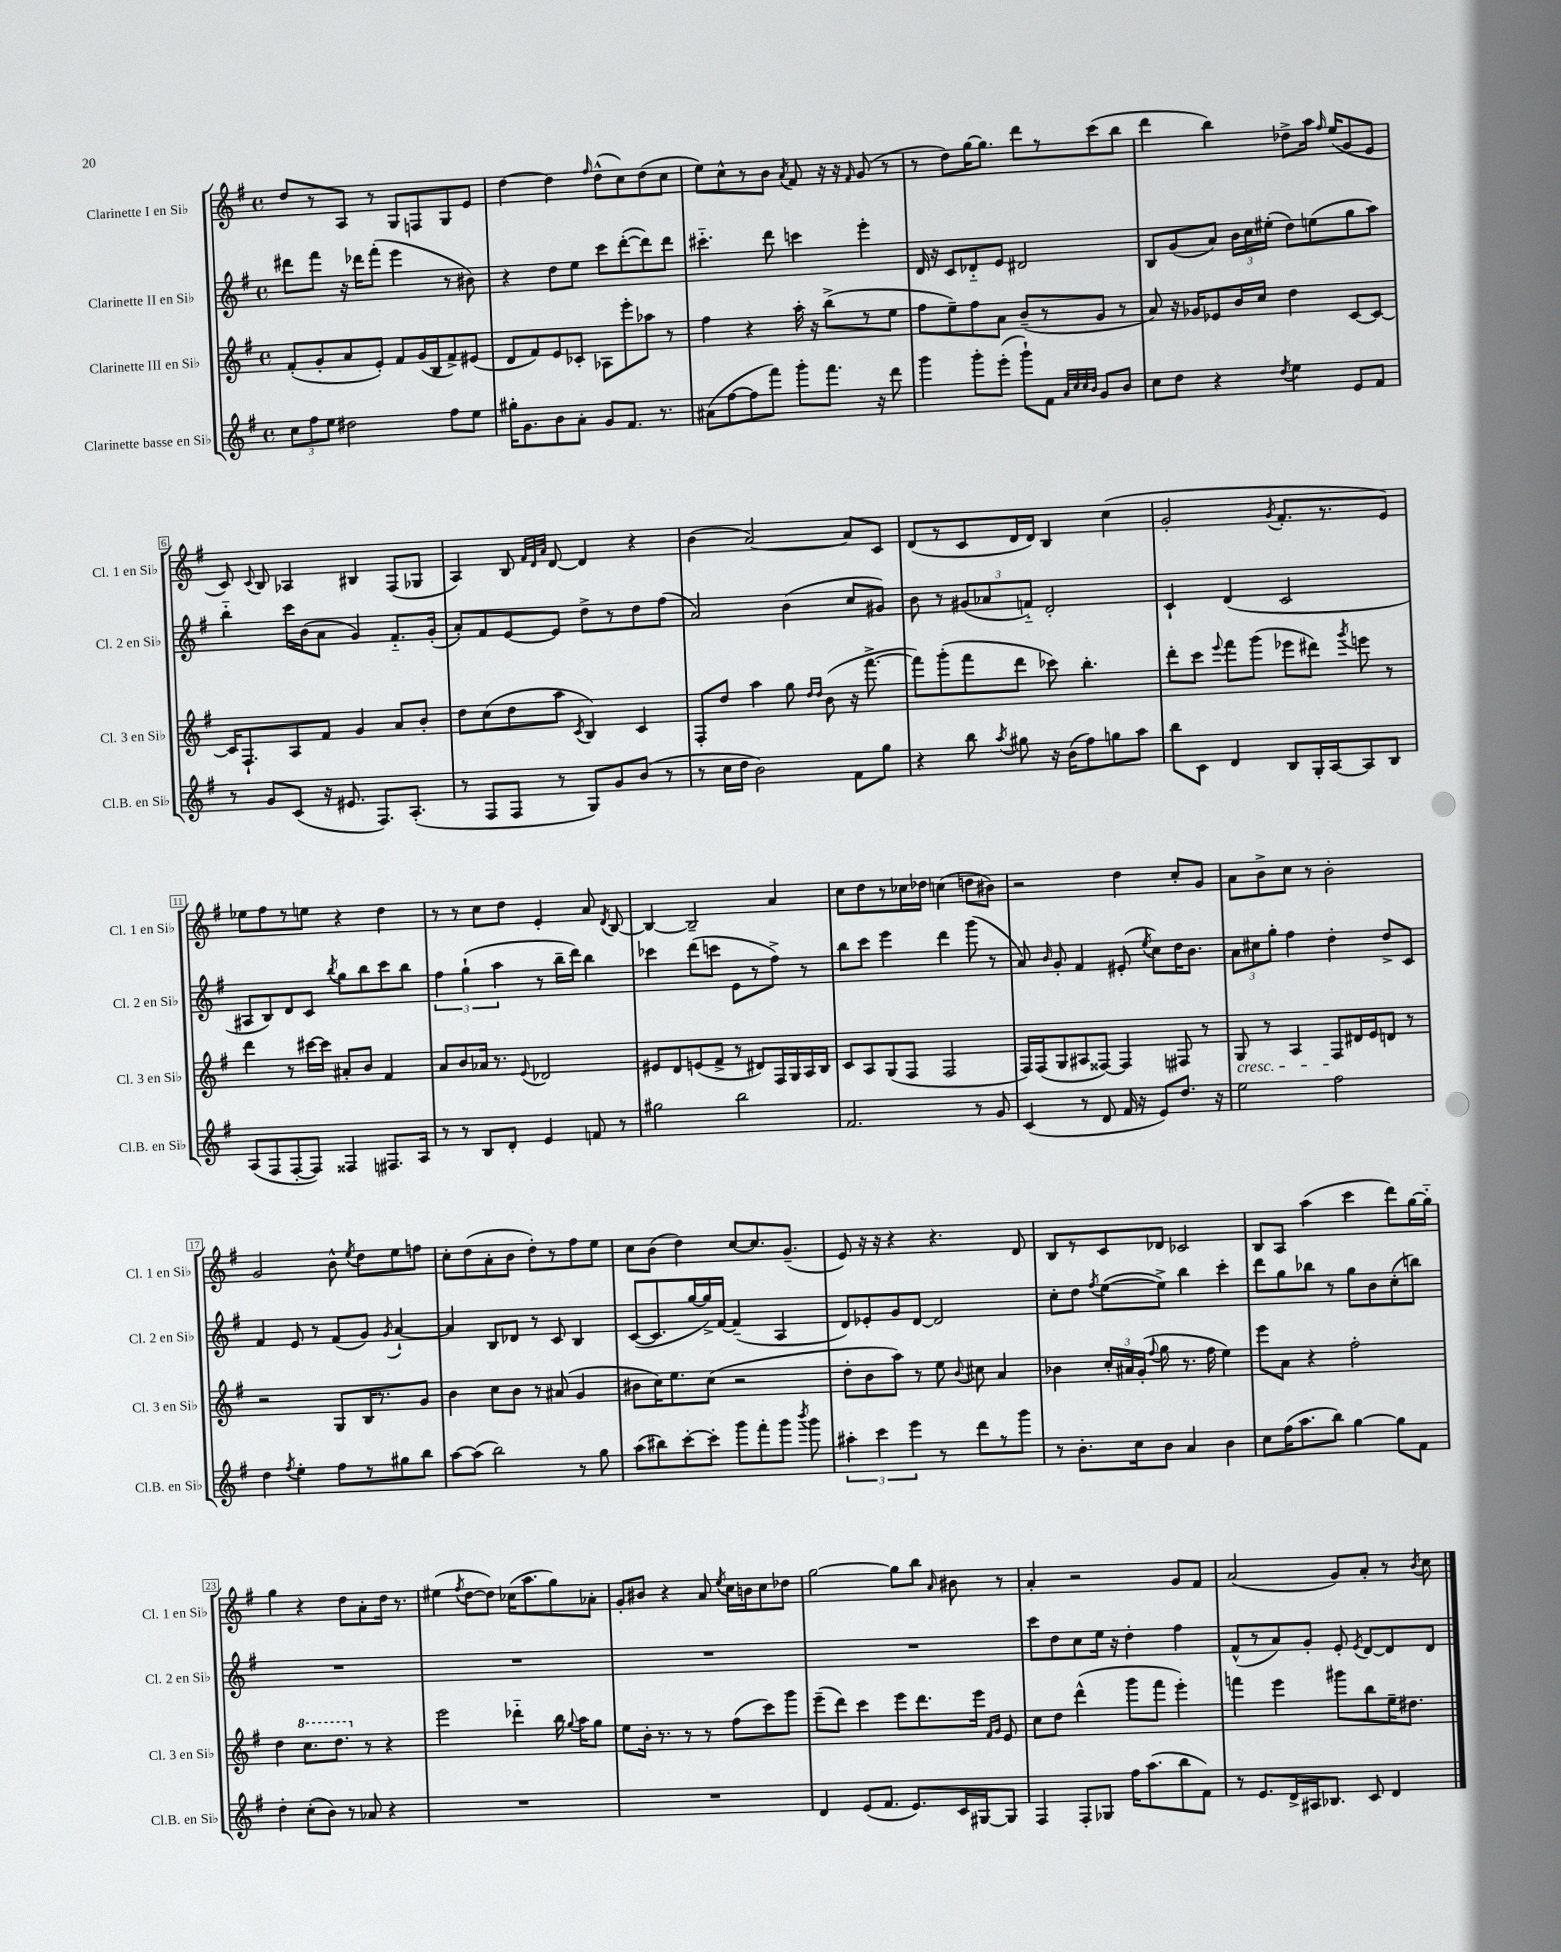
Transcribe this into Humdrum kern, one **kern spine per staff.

**kern	**kern	**kern	**kern
*staff4	*staff3	*staff2	*staff1
*clefG2	*clefG2	*clefG2	*clefG2
*k[f#]	*k[f#]	*k[f#]	*k[f#]
*M4/4	*M4/4	*M4/4	*M4/4
*met(c)	*met(c)	*met(c)	*met(c)
12cc\L	(8f#'/L	8ddd#\L	8dd/L
12ff#\	.	.	.
.	8g'/	8fff#\J	8r
12ee\J	.	.	.
2dd#\	8a/	16r	8A/J
.	.	16ddd-\LK	.
.	8e'/J)	(8fff#'\J	8r
.	8f#/L	4eee\	8G/L
.	(16g/L	.	8F/
.	16B/J	.	.
8ff#\L	8f#^/)	8r	8G/
8ee\J	(8e#/J	8b#\)	8e/J
=	=	=	=
16gg#'\LK	8d/L	4r	[4dd\
8.g\	.	.	.
.	8f#/)	.	.
8b\	8e/	8dd\L	4dd\]
8a'\J	8c-'/J	8ee\J	.
.	.	.	16qqff#/
8g/L	8A-\L	8ccc\L	(8dd^^\L
8.f#/J	8eee'\	([8ddd'\	8cc\)
.	8aa-\J	8ddd\])	(8dd\
8.r	.	.	.
.	8r	8ddd\J	8cc\J
=	=	=	=
(8a#\L	4ff#\	4.ccc#'~\	8ee\L)
[8ff#\	.	.	8cc^^\
8ff#\]	4r	.	8r
8fff#\J)	.	8ddd\	8b\J
.	.	.	8qa/
8ggg'\L	16aa'\	4ccc\	8f#/
.	16r	.	.
8.fff#\J	(8bb^\L	.	16r
.	.	.	16r
.	.	.	16qqf#/
.	8r	4eee'\	(8g/
16r	.	.	.
8ddd\	8ee\J	.	8r
=	=	=	=
4ggg\	8ff#\L	16d/	8r
.	.	16r	.
.	8ee~\)	8c/L	8dd\L)
8ggg'\L	8ff#\	8d-'~/	[16gg\K
.	.	.	8.gg\]J
(8eee'\J	8a\J	8e/J	.
8ggg`\L)	(8b~/L	2d#/	8ddd\L
8f#\J	8r	.	8r
32qqa/LLL	.	.	.
32qqcc/	.	.	.
32qqcc/	.	.	.
32qqb/JJJ	.	.	.
8g/L	8g/J	.	(8ccc\
8b/J	8r	.	8bb\J
=	=	=	=
8cc\L	8a/)	8B/L	4ddd\
8dd\J	16r	(8g/	.
.	16g-/LK	.	.
4r	8e-/	8a/J)	4bb\)
.	16b/L	24b\LL	.
.	.	24cc\	.
.	16cc/JJ	.	.
.	.	(24ee#'\JJ	.
8qdd/	.	.	.
4ee\	4dd\	8dd\L)	8dd-^\L
.	.	(8ee\	16aa\Jk
.	.	.	16qqff#/
.	.	.	(16ee/LK
8e/L	[8c/L	8gg\	8g/
8f#/J	8c/_J	8aa\J)	8e/J
=	=	=	=
8r	16c/]LK	4bb'~\	8c/)
.	8.F#`/	.	.
.	.	.	8qqc/
8g/L	.	.	8B/
(8c/J	8A/	16ccc\LL	4A-/
.	.	(16b\J	.
16r	8f#/J	8a\J	.
8.e#/	.	.	.
.	4g/	4g/)	4B#/
8.F#/L)	.	.	.
.	8a/L	8.f#'~/L	(8F#/L
(8.A'/J	.	.	.
.	8b'/J	.	8G-/J
.	.	(16g'/Jk	.
=	=	=	=
8r	8dd\L	8a'/L)	4A/)
8F#/L	(8cc\	8f#/	.
8F#/J	8dd\	[8e/	8B/
.	.	.	32qqf#/LLL
.	.	.	32qqd/
.	.	.	32qqa/JJJ
8r	8aa\J	8e/]J	[8d/
.	8qc/	.	.
8G/L)	4B/)	8dd^\L	4d/]
8g/	.	8r	.
(8b/J	4c/	8dd\	4r
8r	.	(8ff#\J	.
=	=	=	=
8r	8F#'/L	2a/)	(4b\
16cc\LL	8dd/J	.	.
16dd\JJ	.	.	.
2b\)	4aa\	.	[2a/)
.	8gg\	(4b\	.
.	16qqdd/LL	.	.
.	16qqdd/JJ	.	.
.	(8b\	.	.
8f#\L	16r	8cc/L	8a/]L
.	[8.fff#^\	.	.
8gg\J	.	8g#/J)	8c/J
=	=	=	=
4r	8fff#\]L)	8b\	(8d/L
.	(8ggg'\	8r	8r
8bb\	8fff#\	(12g#/L	8c/
.	.	12a-/	.
8qaa/	.	.	.
8gg#\	8ddd\J	.	16d/L
.	.	12f'~/J)	.
.	.	.	16d/JJ)
16r	8ccc-\)	2d'/	4B/
(16b\LK	.	.	.
8ff#\)	4.bb'\	.	.
8gg\	.	.	(4cc\
8aa\J	.	.	.
=	=	=	=
8bb\L	8ddd'\L	4c`/	2g'/
8c\J	8ccc\J	.	.
.	8qqeee/	.	.
4d/	8fff#\L	(4d/	.
.	(8ggg\J	.	.
.	.	.	8qg/
8B/L	8eee-\L	2c/	8.f#'/L
16G'/L	8ddd#\J)	.	.
[16A/J	.	.	8.r
.	8qggg/	.	.
8A/]	8eee\	.	.
8B/J	8r	.	8e/J)
=	=	=	=
(8A/L	4ddd\	8A#/L	8ee-\L
8F#/	.	8B/)	8ff#\
[8F#'/	8r	8d/	8r
8F#/]J)	[16ccc#\LL	8c/J	8ee\J
.	16ccc#\]JJ	.	.
.	.	8qbb/	.
4F##/	8a#'/L	8gg\L	4r
.	8b/J	8bb\	.
8.F#/L	4f#/	8ccc\	4dd\
.	.	8bb\J	.
16A/Jk	.	.	.
=	=	=	=
8r	8a/L	6ff#\	8r
8r	8b/	.	8r
.	.	(6gg`\	.
8B/L	16a-/Jk	.	8cc\L
.	8.r	.	.
.	.	6aa\	.
8d'/J	.	.	8dd\J
.	8qqe/	.	.
4e/	2d-/	8r	4e'/
.	.	16bb~\LL	.
.	.	16ddd\JJ)	.
8f/	.	4bb\	8a/
.	.	.	8qd/
8r	.	.	[8B/
=	=	=	=
2gg#\	8e#/L	4ccc-\	4B/_
.	8d/	.	.
.	(8e/	(8ddd\L	2B~/]
.	8f#^/J	8ccc\J	.
2bb\	8r	8e\L	.
.	8d#/L)	8r	.
.	16F#/L	8ff#^\J)	4a/
.	16G/	.	.
.	16A/	8r	.
.	16B/JJ	.	.
=	=	=	=
2.f#/	8c/L	8bb\L	8cc\L
.	8A/	8ccc\J	8dd\
.	(8G/	4eee\	8r
.	8F#/J	.	16cc-\L
.	.	.	16dd-\JJ
.	2F#/	4ddd\	(4cc\
8r	.	(8ggg\	8dd\L
8g/	.	8r	8b#\J)
=	=	=	=
(4c/	16F#/LL)	8a/)	2r
.	(16F#/J	.	.
.	.	16qqb/	.
.	8G/	8g'/	.
8r	8A#/	4f#/	.
8d/	[8F##/J)	.	.
16f#/	4F##/]	(8e#'/	4dd\
16r	.	.	.
.	.	8qee/	.
8e/L)	.	8cc\L)	.
8.dd/J	8F#/	16dd\K	8cc'/L
.	.	8.b\J	.
.	8r	.	8g/J
16r	.	.	.
=	=	=	=
2ee\	8G/	12a\L	8a\L
.	.	12cc#\	.
.	8r	.	8b^\
.	.	12gg'\J	.
.	4A/	4ff#\	8cc\J
.	.	.	8r
2ff#\	8F#/L	4dd'\	2b'\
.	16d#/L	.	.
.	16e/J	.	.
.	8d/J	8dd^/L	.
.	8r	8c/J	.
=	=	=	=
4dd\	2r	4f#/	2g/
8qff#/	.	.	.
4ee'\	.	8e/	.
.	.	8r	.
8ff#\L	8G/L	(8f#/L	8b^^\
.	.	.	8qee/
8r	16B/K	8g/J)	8dd\L
.	8.r	.	.
.	.	8qg/	.
8gg#\	.	[4a`/	8ee\
8bb\J	8g/J	.	8ff\J
=	=	=	=
[8aa\L	4b\	4a/]	8cc'\L
(8aa\]J	.	.	(8dd\
2bb\)	8cc\L	8B/L	8a'\
.	8b\J	8d-/J	8b\J
.	8r	8r	8dd'\L)
.	(8a#/	8c/	8r
8r	4g/	4B/	8ff#\
8gg\	.	.	8ee\J
=	=	=	=
(8aa\L	8b#\L	([8c/L	8cc\L
8bb#\)	16cc\K)	8.c/]	(8b\J
.	8.ee\	.	.
[8ccc'\	.	.	4dd\)
.	.	[16gg/L	.
8ccc'\]J	(8cc\J	16gg^/])	.
.	.	[16f#/JJ	.
8ggg\L	2r	(4f#~/]	[8cc/L
8fff#'\	.	.	8.cc/]
8ggg\J	.	4A/	.
.	.	.	(8.g~/J
8qbbb/	.	.	.
8ggg\	.	.	.
=	=	=	=
6aa#'\	8dd'\L	8d/L)	8e/)
.	8b\	8e-'/	16r
6ccc\	.	.	.
.	.	.	16r
.	8aa\J)	8g/	4r
6eee\	.	.	.
.	8r	[8d/J	.
8r	8ee\	2d/]	4.r
.	8qqb/	.	.
8ddd\L	8cc#\	.	.
8r	4a/	.	.
8ggg\J	.	.	8d/
=	=	=	=
8r	4b-\	8cc'\L	8B/L
8.b'\L	.	8dd\J	8r
.	.	8qff#/	.
.	24cc'/LL	([8ee\L	8c/
.	24a#/	.	.
16cc\k	.	.	.
.	(24g'/JJ	.	.
.	8qqff#/	.	.
8b\J	8gg\	8ee^\]J)	8d-/J
4a/	8.r	4bb\	2c-/
.	16ff#\	.	.
4b\	4ee\)	4ccc'\	.
=	=	=	=
8cc\L	8eee\L	8ddd\L	8B/L
(16ff#\K	8a\J	8gg\	8A/J
8.aa\	.	.	.
.	4r	8bb-\J	(4aa\
8bb\J)	.	8r	.
[4gg\	2ff#'\	8gg\L	4ccc\
.	.	8b\	.
8gg\]L	.	(8cc'\	8ddd\L)
8f#\J	.	8bb\J)	[16gg\L
.	.	.	16gg'~\]JJ
=	=	=	=
4dd'\	4dd\	1r	4gg\
(8cc'\L	8.ccc\L	.	4r
8b\J)	.	.	.
.	8.ddd\J	.	.
8r	.	.	8dd\L
8a-/	8r	.	8a'\
4r	4r	.	16dd\Jk
.	.	.	8.r
=	=	=	=
1r	2eee\	1r	(4ee#\
.	.	.	8qff#/
.	.	.	[8dd\L
.	.	.	8dd\]J)
.	4ddd-'~\	.	(16cc-\LK
.	.	.	8.aa\
.	16bb\	.	8gg\)
.	8qqgg/	.	.
.	16aa\LK	.	.
.	8gg\J	.	8a-'\J
=	=	=	=
1r	8ee\L	1r	8g'/L
.	16b'\Jk	.	8b#/J
.	8.r	.	.
.	.	.	4r
.	8r	.	.
.	8r	.	8a/
.	.	.	8qee/
.	(8ff#\L	.	16cc\LL
.	.	.	16b\J
.	8ccc\)	.	8cc\
.	8ggg\J	.	8dd-\J
=	=	=	=
4d/	(8eee~\L	1r	[2gg\
.	8ddd\J)	.	.
(8e/L	4ccc\	.	.
8.f#/J	.	.	.
.	8eee\L	.	8gg\]L
8.e/L)	.	.	.
.	8.ddd\	.	8bb\J
.	.	.	16qqa/
16c/L	.	.	8b#\
[16G#/J	16eee\Jk	.	.
.	16qqf#/LL	.	.
.	16qqg/JJ	.	.
8G#/]J	8e/	.	8r
=	=	=	=
4F#/	8cc\L	8ccc\L	4a'/
.	8dd\J	8dd\	.
8F#'/L	(4ddd^^\	8cc\	2r
8G-/J	.	16ee\Jk	.
.	.	16r	.
16ff#\LK	8ggg\L	4dd'\	.
(8.aa\	.	.	.
.	8fff#\J	.	.
8bb\	4eee'\)	4ff#\	8g/L
8f#\J)	.	.	8f#/J
=	=	=	=
8r	4fff\	(8f#^^/L	(2a/
8.e/L	.	8r	.
.	4eee\	8a/)	.
16d^/L	.	.	.
16A#/J	.	8g'/J	.
8.B-/J	.	.	.
.	8ggg#\L	8e'/	8g/L)
.	.	8qe/	.
8c/	8bb\	[8d/L	8a'/J
4d/	16ee~\K	8d/]	8r
.	8.dd#\J	.	.
.	.	.	8qb/
.	.	8d/J	8cc\
==	==	==	==
*-	*-	*-	*-
